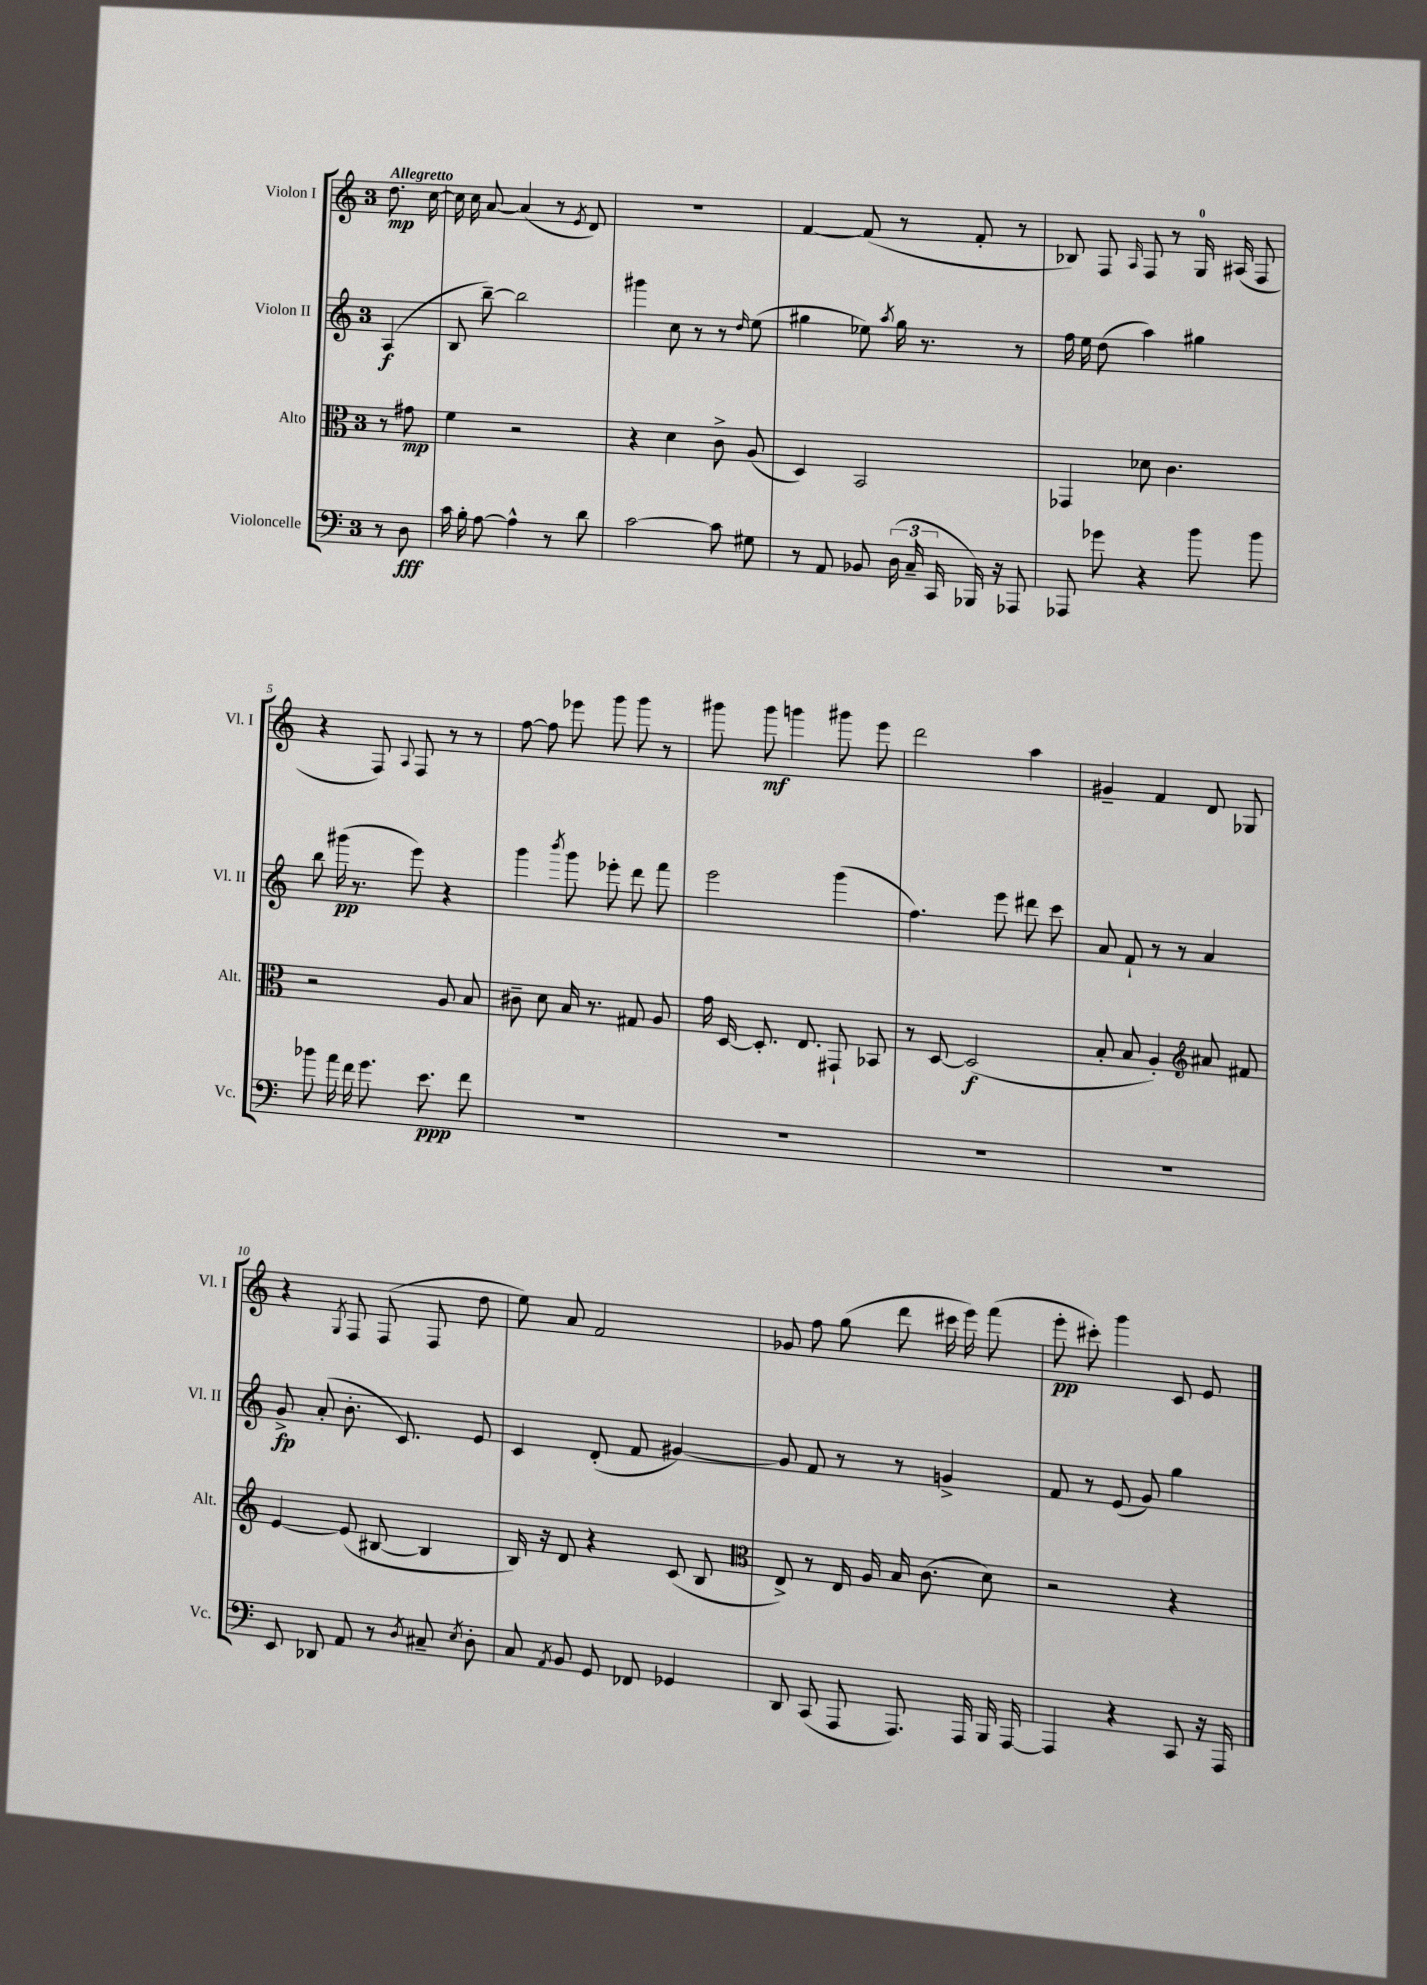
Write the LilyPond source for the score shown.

<<
\new StaffGroup <<
\new Staff = "s0" \with { instrumentName = "Violon I" shortInstrumentName = "Vl. I" } {
    \clef treble \key c \major \once \override Staff.TimeSignature.style = #'single-digit \time 3/4 \partial 4 \tempo "Allegretto"
    \autoBeamOff d''8.\mp c''16~ |
    c''16 c''16 a'8~ a'4( r8 \acciaccatura { e'8 } d'8) |
    R2. |
    f'4~ f'8( r8 f'8-. r8 |
    bes8) f8 \grace { a16 } f8 r8 g16-0 ais16( f8 |
    r4 f8) \appoggiatura { a8 } f8 r8 r8 |
    f''8~ f''8 ees'''8 g'''8 g'''8 r8 |
    gis'''8 gis'''8\mf g'''4 gis'''8 e'''8 |
    d'''2 a''4 |
    gis'4-- f'4 d'8 ges8 |
    r4 \acciaccatura { g8 } f8 f8( f8 d''8 |
    e''8) a'8 f'2 |
    ges'8 f''8 g''8( d'''8 cis'''16 e'''16) f'''8( |
    e'''8-.\pp cis'''8-.) g'''4 c'8 e'8 \bar "|." |
}
\new Staff = "s1" \with { instrumentName = "Violon II" shortInstrumentName = "Vl. II" } {
    \clef treble \key c \major \once \override Staff.TimeSignature.style = #'single-digit \time 3/4 \partial 4
    \autoBeamOff a4\f( |
    b8 b''8~--) b''2 |
    gis'''4 c''8 r8 r8 \grace { d''16 } e''8( |
    gis''4 ees''8) \acciaccatura { a''8 } gis''16 r8. r8 |
    f''16 e''16 d''8( a''4) gis''4 |
    b''8 gis'''16\pp( r8. e'''8) r4 |
    g'''4 \acciaccatura { b'''8 } g'''8 ees'''8-. d'''8 f'''8 |
    e'''2 g'''4( |
    f''4.) e'''8 dis'''8 c'''8 |
    a'8 f'8-! r8 r8 a'4 |
    g'8->\fp a'8-.( b'8.-. c'8.) e'8 |
    c'4 d'8-.( f'8 gis'4~) |
    gis'8 f'8 r8 r8 g'4-> |
    f'8 r8 e'8( g'8) g''4 \bar "|." |
}
\new Staff = "s2" \with { instrumentName = "Alto" shortInstrumentName = "Alt." } {
    \clef alto \key c \major \once \override Staff.TimeSignature.style = #'single-digit \time 3/4 \partial 4
    \autoBeamOff r8 gis'8\mp |
    f'4 r2 |
    r4 d'4 c'8-> a8( |
    d4) b,2 |
    ges,4 des'8 c'4. |
    r2 a8 b8 |
    cis'8-- d'8 b16 r8. gis8 a8 |
    g'16 d16~ d8.-. e8. gis,8-! bes,8 |
    r8 d8~ d2\f( |
    b8-. b8 a4-.) \clef treble ais'8 fis'8 |
    e'4~ e'8( bis8~ bis4 |
    b16) r16 d'8 r4 c'8( b8 |
    \clef alto e8->) r8 e16 a16 b16 c'8.( d'8) |
    r2 r4 \bar "|." |
}
\new Staff = "s3" \with { instrumentName = "Violoncelle" shortInstrumentName = "Vc." } {
    \clef bass \key c \major \once \override Staff.TimeSignature.style = #'single-digit \time 3/4 \partial 4
    \autoBeamOff r8 d8\fff |
    c'16 b16-. a8~ a4-^ r8 d'8 |
    c'2~ c'8 gis8 |
    r8 a,8 bes,8 \tuplet 3/2 { d16( c16-- c,16 } bes,,16) r16 aes,,8 |
    aes,,8 ges'8 r4 b'8 b'8 |
    bes'8 a'16 f'16 g'8. e'8.\ppp f'8 |
    R2. |
    R2. |
    R2. |
    R2. |
    e,8 des,8 a,8 r8 \acciaccatura { d8 } cis8-- \acciaccatura { e8 } d8-. |
    c8 \acciaccatura { a,8 } b,8 g,8 fes,8 ges,4 |
    d,8 c,8( a,,8 a,,8.) a,,16 b,,16 a,,16~ |
    a,,4 r4 c,8 r16 a,,16 \bar "|." |
}
>>
>>
